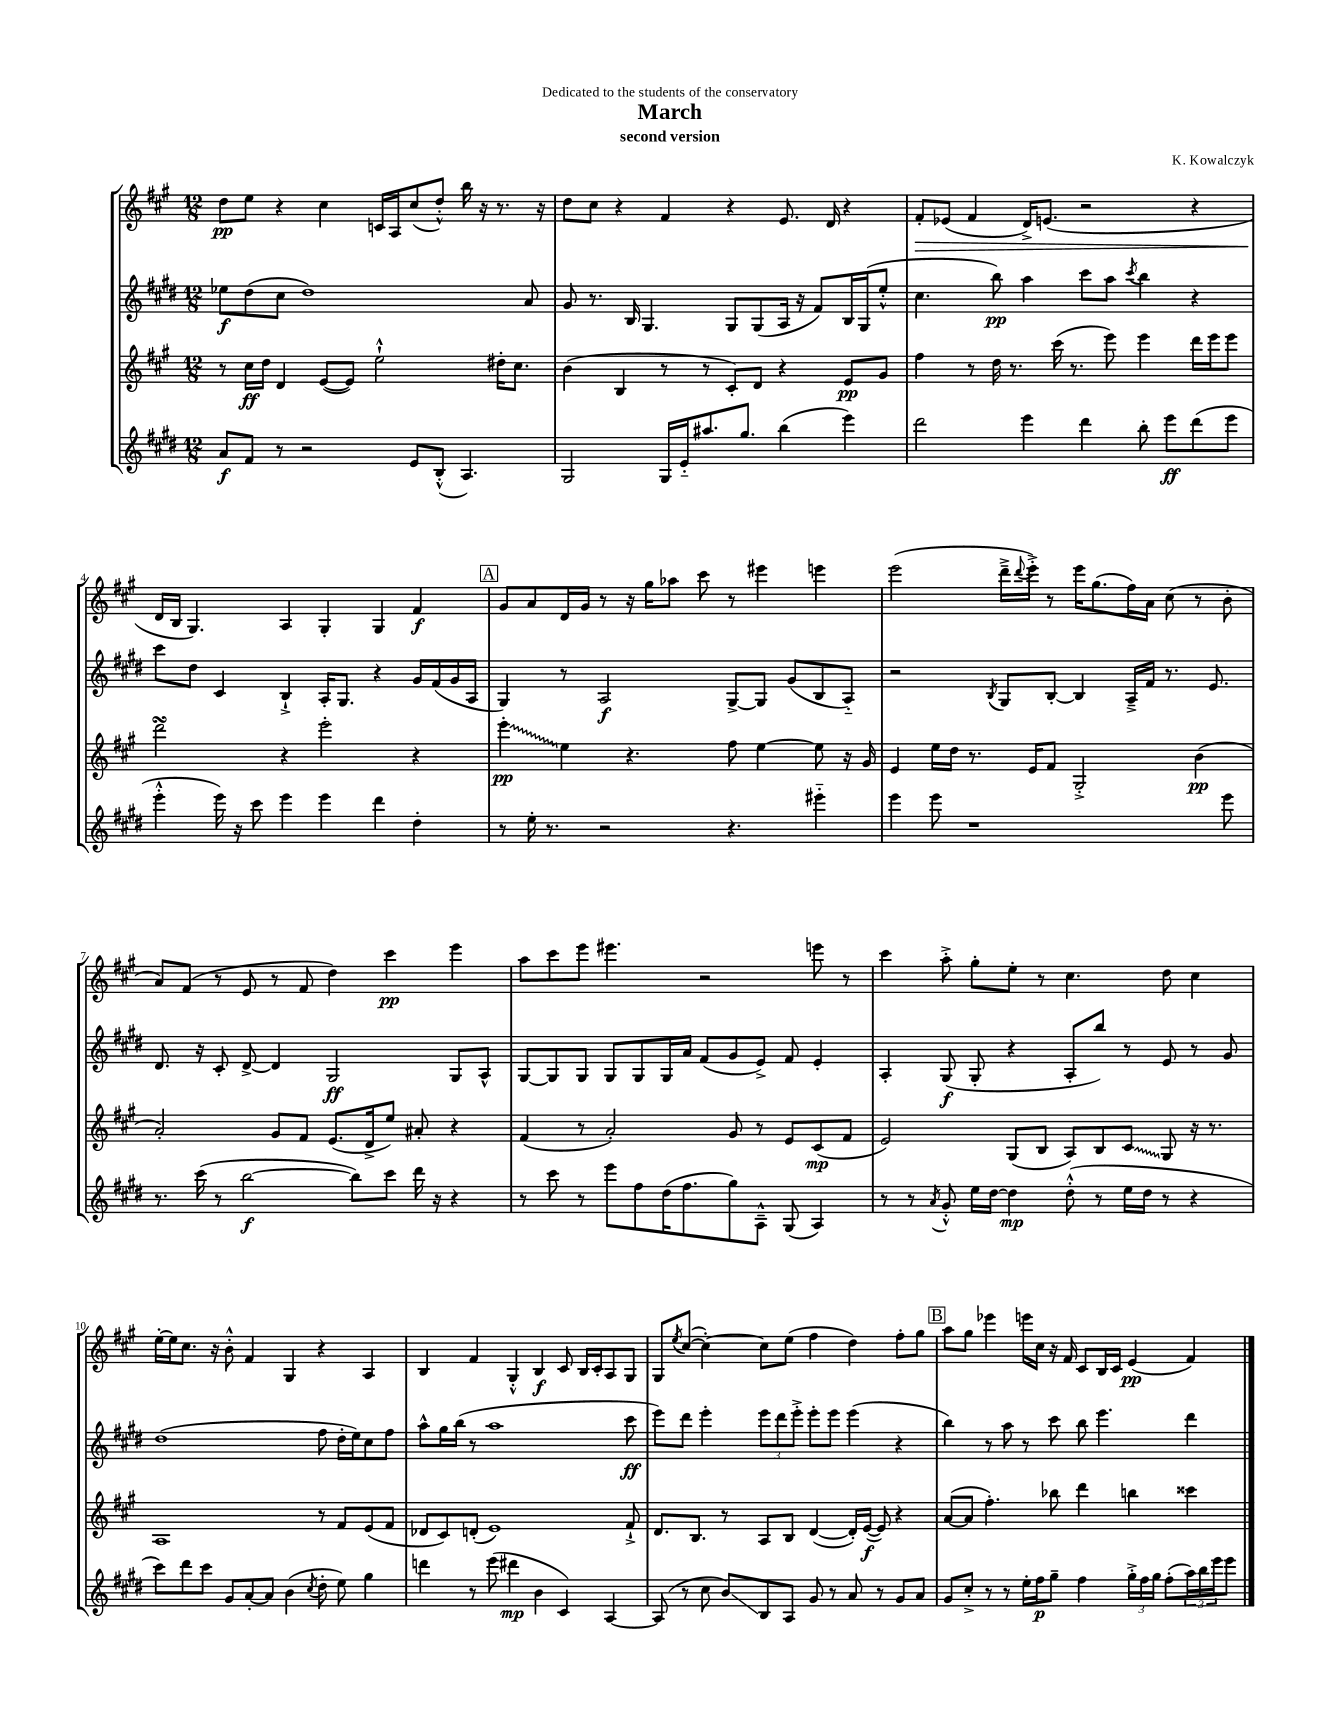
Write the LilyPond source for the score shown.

\header { title = "March" composer = "K. Kowalczyk" subtitle = "second version" dedication = "Dedicated to the students of the conservatory" }
<<
\new StaffGroup <<
\new Staff = "s0" {
    \clef treble \key a \major \numericTimeSignature \time 12/8
    d''8\pp e''8 r4 cis''4 c'16 a16 cis''8( d''8-.-^) b''16 r16 r8. r16 |
    d''8 cis''8 r4 fis'4 r4 e'8. d'16 r4 |
    fis'8-.\> ees'8( fis'4 d'16->) e'8.( r2 r4 |
    d'16\! b16 gis4.) a4 gis4-. gis4 fis'4\f |
    \mark \markup { \box "A" } gis'8 a'8 d'16 gis'16 r8 r16 gis''16 aes''8 cis'''8 r8 eis'''4 e'''4 |
    e'''2( d'''16---> \appoggiatura { d'''8 } e'''16-.->) r8 e'''16 gis''8.( fis''16) a'16 cis''8( r8 b'8-. |
    a'8) fis'8( r8 e'8 r8 fis'8 d''4) cis'''4\pp e'''4 |
    a''8 cis'''8 e'''8 eis'''4. r2 e'''8 r8 |
    cis'''4 a''8-.-> gis''8-. e''8-. r8 cis''4. d''8 cis''4 |
    e''16~-. e''16 cis''8. r16 b'8-.-^ fis'4 gis4 r4 a4 |
    b4 fis'4 gis4-.-^ b4\f cis'8 b16 cis'16-. a8 gis8 |
    gis8 \acciaccatura { e''8 } cis''8~( cis''4~-.) cis''8 e''8( fis''4 d''4) fis''8-. gis''8 |
    \mark \markup { \box "B" } a''8 gis''8 ees'''4 e'''16 cis''16 r16 fis'16 cis'8 b16 cis'16 e'4\pp( fis'4) \bar "|." |
}
\new Staff = "s1" {
    \clef treble \key e \major \numericTimeSignature \time 12/8
    ees''8\f dis''8( cis''8 dis''1) a'8 |
    gis'8 r8. b16 gis4. gis8 gis8( a16 r16 fis'8) b16 gis16( e''8-.-^ |
    cis''4. b''8\pp) a''4 cis'''8 a''8 \acciaccatura { cis'''8 } b''4 r4 |
    cis'''8 dis''8 cis'4 b4-!-> a16-. gis8. r4 gis'16 fis'16( gis'16 a16 |
    \mark \markup { \box "A" } gis4) r8 a2\f gis8~-> gis8 gis'8( b8 a8-_) |
    r2 \acciaccatura { b8 } gis8 b8~-. b4 a16---> fis'16 r8. e'8. |
    dis'8. r16 cis'8-. dis'8~-> dis'4 gis2\ff gis8 a8-^ |
    gis8~ gis8 gis8 gis8 gis8 gis16 a'16 fis'8( gis'8 e'8->) fis'8 e'4-. |
    a4-. gis8\f( gis8-. r4 a8-. b''8) r8 e'8 r8 gis'8 |
    dis''1( fis''8 dis''16-. e''16) cis''8 fis''8 |
    a''8-^ gis''16 b''16( r8 a''1 cis'''8\ff |
    e'''8) dis'''8 e'''4-. \tuplet 3/2 { e'''8 dis'''8 e'''8-.-> } e'''8-. e'''8 e'''4( r4 |
    \mark \markup { \box "B" } b''4) r8 a''8 r8 cis'''8 b''8 e'''4. dis'''4 \bar "|." |
}
\new Staff = "s2" {
    \clef treble \key a \major \numericTimeSignature \time 12/8
    r8 cis''16\ff d''16 d'4 e'8~( e'8) e''2-!-^ dis''16-. cis''8. |
    b'4( b4 r8 r8 cis'8-.) d'8 r4 e'8\pp gis'8 |
    fis''4 r8 d''16 r8. cis'''16( r8. e'''8) e'''4 d'''16 e'''16 e'''8 |
    d'''2\turn r4 e'''2-. r4 |
    \mark \markup { \box "A" } \once \override Glissando.style = #'zigzag e'''4-.\glissando\pp e''4 r4. fis''8 e''4~ e''8 r16 gis'16 |
    e'4 e''16 d''16 r8. e'16 fis'8 gis2-.-> b'4\pp( |
    a'2-.) gis'8 fis'8 e'8.( d'16-> e''8) ais'8-. r4 |
    fis'4( r8 a'2-.) gis'8 r8 e'8 cis'8\mp( fis'8 |
    e'2) gis8( b8 a8) b8 \once \override Glissando.style = #'zigzag cis'8\glissando gis8 r16 r8. |
    a1 r8 fis'8 e'8( fis'8 |
    des'8 cis'8) d'8-.( e'1) fis'8-!-> |
    d'8. b8. r8 a8 b8 d'4~( d'16-.) e'16~\f( e'8) r4 |
    \mark \markup { \box "B" } a'8~( a'8 fis''4.-.) bes''8 d'''4 b''4 cisis'''4 \bar "|." |
}
\new Staff = "s3" {
    \clef treble \key e \major \numericTimeSignature \time 12/8
    a'8\f fis'8 r8 r2 e'8 b8-.-^( a4.) |
    gis2 gis16 e'16-_ ais''8. gis''8. b''4( e'''4) |
    dis'''2 e'''4 dis'''4 b''8-. e'''8\ff dis'''8( e'''8 |
    e'''4-.-^ e'''16) r16 cis'''8 e'''4 e'''4 dis'''4 dis''4-. |
    \mark \markup { \box "A" } r8 e''16-. r8. r2 r4. eis'''4-_ |
    e'''4 e'''8 r1 e'''8 |
    r8. cis'''16( r8 b''2~\f b''8) cis'''8 dis'''16 r16 r4 |
    r8 cis'''8 r8 e'''8 fis''8 dis''16( fis''8. gis''8) a8---^ gis8( a4) |
    r8 r8 \acciaccatura { a'8 } gis'8-.-^ e''16 dis''16~ dis''4\mp dis''8-.-^( r8 e''16 dis''16 r8 r4 |
    cis'''8) dis'''8 cis'''8 gis'8 a'8~-. a'8 b'4( \acciaccatura { cis''8 } dis''8-. e''8) gis''4 |
    d'''4 r8 e'''8( dis'''4\mp b'4 cis'4) a4~ |
    a8( r8 cis''8 b'8\glissando) b8 a8 gis'8 r8 a'8 r8 gis'8 a'8 |
    \mark \markup { \box "B" } gis'8 cis''8-.-> r8 r8 e''16-. fis''16\p gis''8-- fis''4 \tuplet 3/2 { gis''16-.-> fis''16 gis''16 } fis''8-.( \tuplet 3/2 { a''16) b''16 e'''16 } e'''8 \bar "|." |
}
>>
>>
